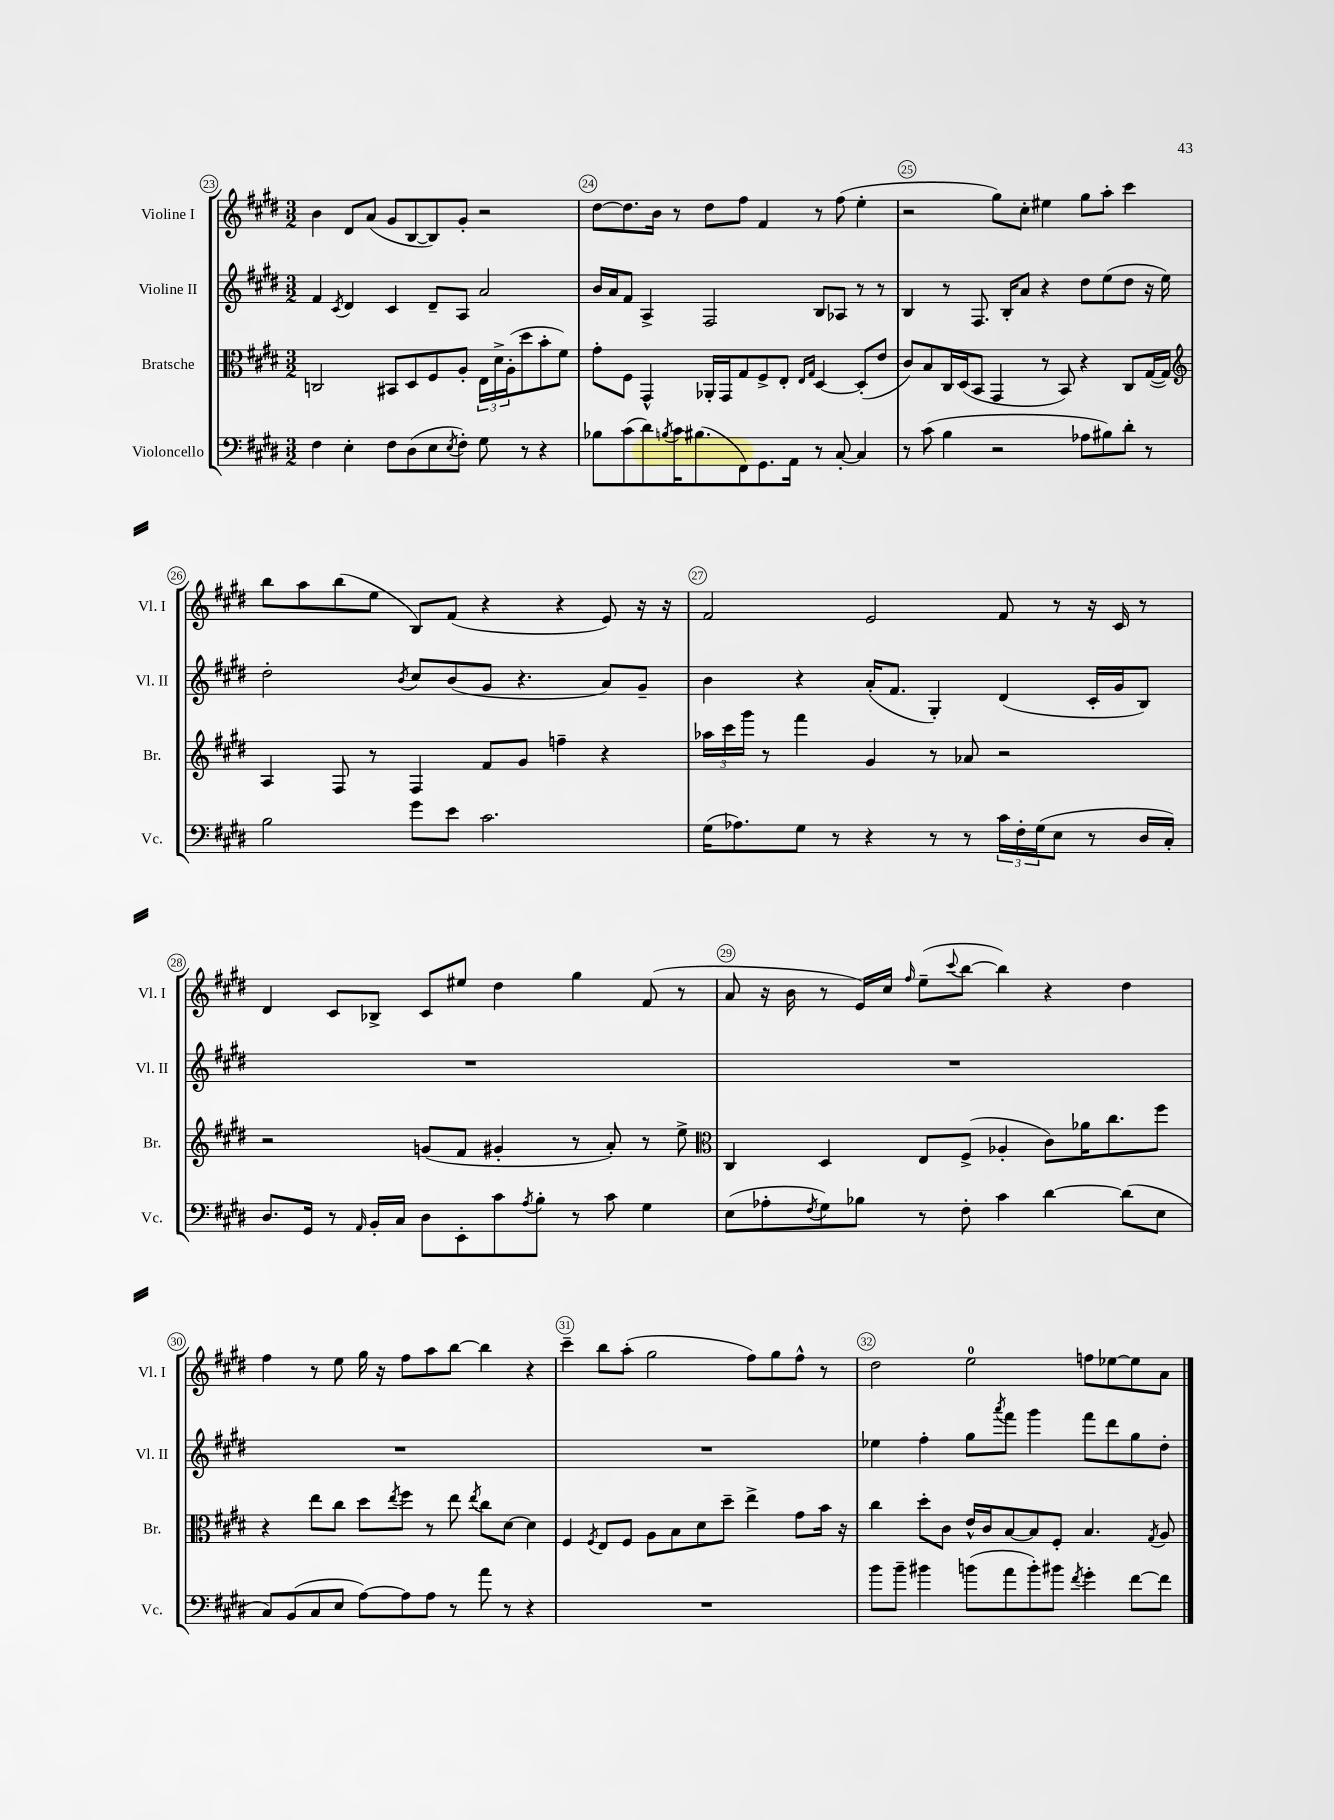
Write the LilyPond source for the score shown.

<<
\new StaffGroup <<
\new Staff = "s0" \with { instrumentName = "Violine I" shortInstrumentName = "Vl. I" } {
    \clef treble \key e \major \numericTimeSignature \time 3/2
    b'4 dis'8 a'8( gis'8 b8~ b8) gis'8-. r2 |
    dis''8~ dis''8. b'16 r8 dis''8 fis''8 fis'4 r8 fis''8( e''4-. |
    r2 gis''8) cis''8-. eis''4 gis''8 a''8-. cis'''4 |
    b''8 a''8 b''8( e''8 b8) fis'8( r4 r4 e'8) r16 r16 |
    fis'2 e'2 fis'8 r8 r16 cis'16 r8 |
    dis'4 cis'8 bes8-> cis'8 eis''8 dis''4 gis''4 fis'8( r8 |
    a'8 r16 b'16 r8 e'16) cis''16 \grace { fis''16 } e''8--( \appoggiatura { cis'''8 } b''8~ b''4) r4 dis''4 |
    fis''4 r8 e''8 gis''16 r16 fis''8 a''8 b''8~ b''4 r4 |
    cis'''4-- b''8 a''8-.( gis''2 fis''8) gis''8 fis''8-^ r8 |
    dis''2 e''2-0 f''8 ees''8~ ees''8 a'8 \bar "|." |
}
\new Staff = "s1" \with { instrumentName = "Violine II" shortInstrumentName = "Vl. II" } {
    \clef treble \key e \major \numericTimeSignature \time 3/2
    fis'4 \acciaccatura { cis'8 } dis'4 cis'4 dis'8-- a8 a'2 |
    b'16 a'16 fis'8 a4-> fis2 b8 aes8 r8 r8 |
    b4 r8 fis8. b16-. a'8 r4 dis''8 e''8( dis''8 r16 e''16) |
    dis''2-. \acciaccatura { b'8 } cis''8 b'8( gis'8 r4. a'8) gis'8-- |
    b'4 r4 a'16-.( fis'8. gis4-.) dis'4( cis'16-. gis'16 b8) |
    R1. |
    R1. |
    R1. |
    R1. |
    ees''4 fis''4-. gis''8 \acciaccatura { a'''8 } fis'''8 gis'''4 fis'''8 dis'''8 gis''8 dis''8-. \bar "|." |
}
\new Staff = "s2" \with { instrumentName = "Bratsche" shortInstrumentName = "Br." } {
    \clef alto \key e \major \numericTimeSignature \time 3/2
    c2 bis,8 dis8 fis8 a8-. \tuplet 3/2 { e16 dis'16-> a16-.( } dis''8 b'8-. fis'8) |
    gis'8-. fis8 gis,4-^ aes,16-. gis,16 gis8 fis8-> e8-. \grace { e16 gis16 } dis4~ dis8-.( e'8 |
    cis'8) b8 cis16 dis16( b,8 gis,4 r8 b,8) r4 cis8 gis16~( gis16) |
    \clef treble a4 fis8 r8 fis4 fis'8 gis'8 f''4-- r4 |
    \tuplet 3/2 { aes''16 cis'''16 gis'''16 } r8 fis'''4 gis'4 r8 aes'8 r2 |
    r2 g'8( fis'8 gis'4-. r8 a'8-.) r8 e''8-> |
    \clef alto cis4 dis4 e8 fis8->( aes4-. cis'8) aes'16 cis''8. fis''8 |
    r4 e''8 cis''8 dis''8 \acciaccatura { e''8 } fis''8 r8 e''8 \acciaccatura { e''8 } cis''8 dis'8~ dis'4 |
    fis4 \acciaccatura { fis8 } e8 fis8 a8 b8 dis'8 dis''8-- e''4-> gis'8 b'16 r16 |
    cis''4 dis''8-. cis'8 e'16-^ cis'16 b8~ b8 fis8-. b4. \acciaccatura { gis8 } a8 \bar "|." |
}
\new Staff = "s3" \with { instrumentName = "Violoncello" shortInstrumentName = "Vc." } {
    \clef bass \key e \major \numericTimeSignature \time 3/2
    fis4 e4-. fis8 dis8( e8 \acciaccatura { e8 } fis8-.) gis8 r8 r4 |
    bes8 cis'8( dis'8) \acciaccatura { b8 } cis'16 bis8.( fis,8) gis,8. a,16 r8 cis8~-. cis4 |
    r8 cis'8( b4 r2 aes8 bis8) dis'8-. r8 |
    b2 gis'8 e'8 cis'2. |
    gis16( aes8.) gis8 r8 r4 r8 r8 \tuplet 3/2 { cis'16 fis16-. gis16( } e8 r8 dis16 cis16-.) |
    dis8. gis,16 r8 \grace { a,16 } b,16-. cis16 dis8 e,8-. cis'8 \acciaccatura { a8 } b8-. r8 cis'8 gis4 |
    e8( aes8-. \acciaccatura { fis8 } gis8) bes8 r8 fis8-. cis'4 dis'4~ dis'8( e8 |
    cis8) b,8( cis8 e8 a8~) a8 a8 r8 a'8 r8 r4 |
    R1. |
    b'8 b'8-- bis'4 b'8( a'8 b'8-.) bis'8 \acciaccatura { fis'8 } gis'4-. fis'8~ fis'8 \bar "|." |
}
>>
>>
\layout { \context { \Score currentBarNumber = #23 \override BarNumber.break-visibility = ##(#f #t #t) barNumberVisibility = #all-bar-numbers-visible \override BarNumber.stencil = #(make-stencil-circler 0.1 0.3 ly:text-interface::print) } }
